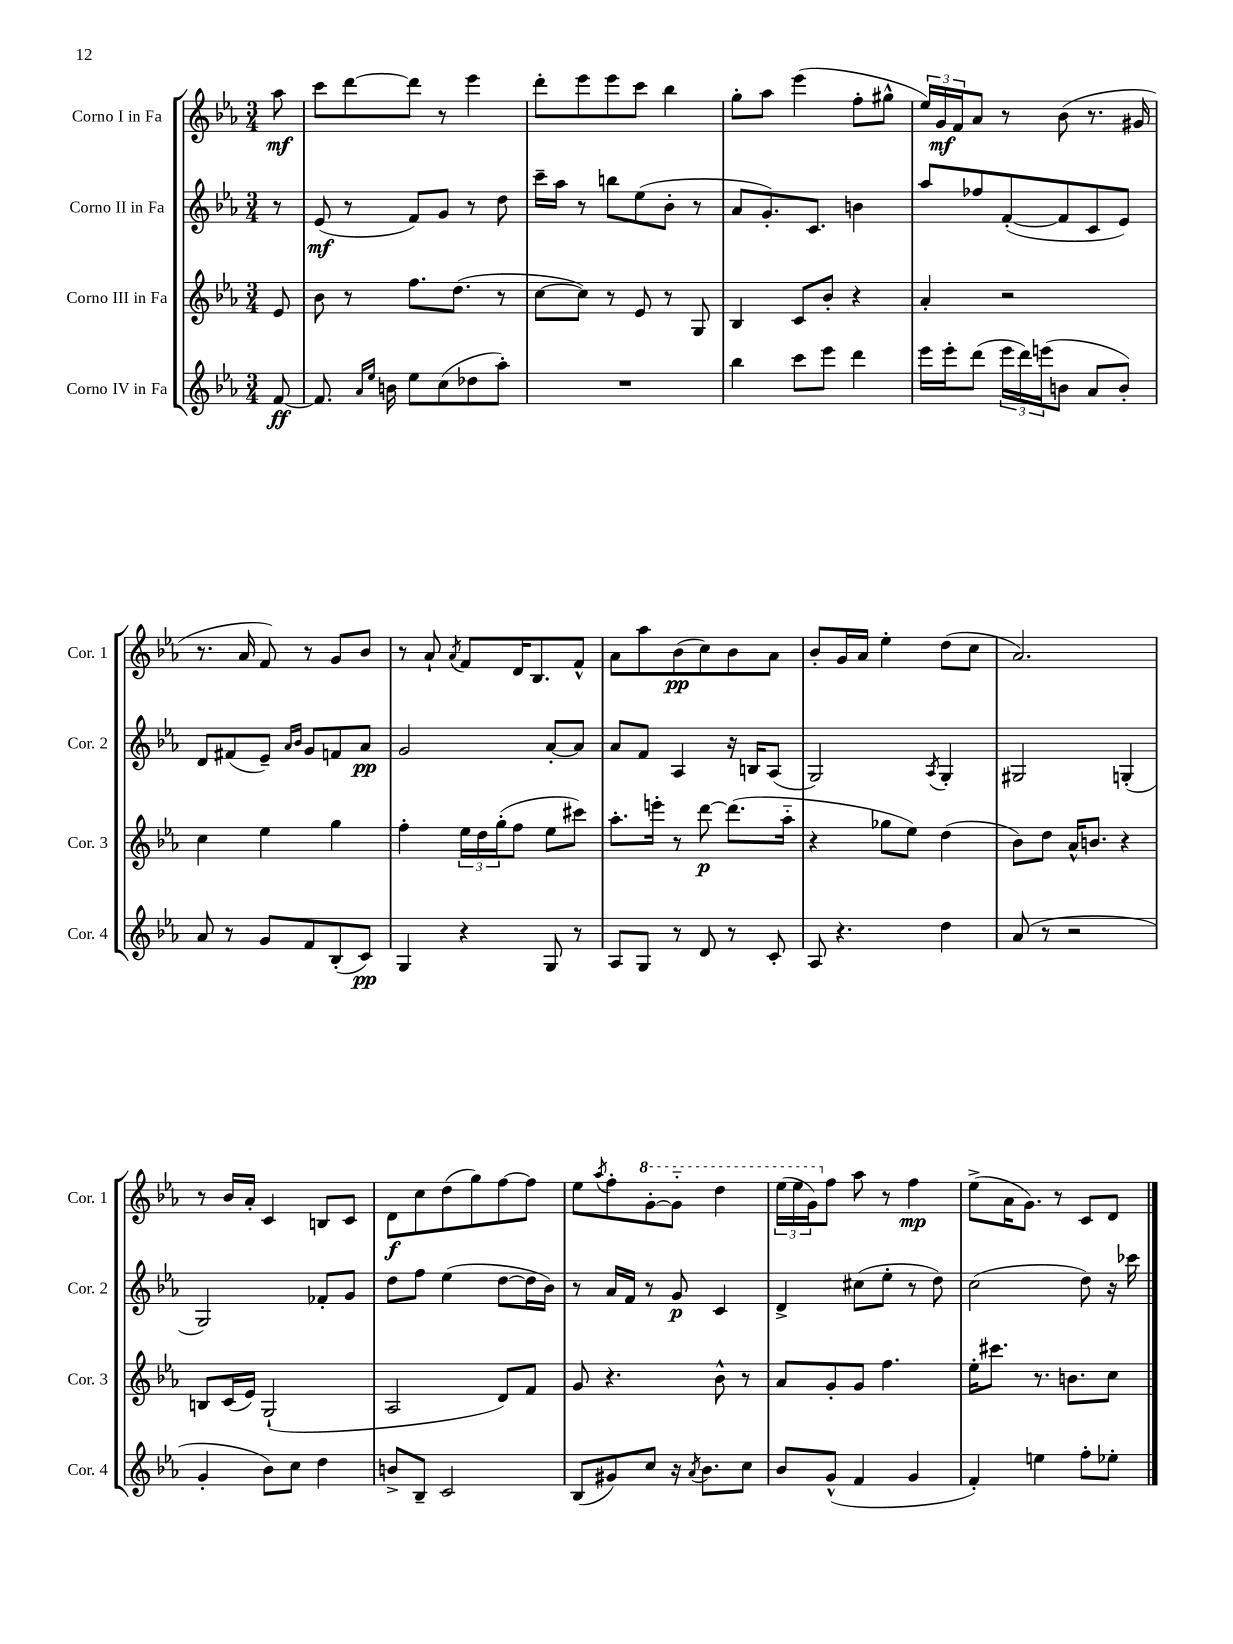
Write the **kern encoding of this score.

**kern	**dynam	**kern	**dynam	**kern	**dynam	**kern	**dynam
*part4	*part4	*part3	*part3	*part2	*part2	*part1	*part1
*staff4	*staff4	*staff3	*staff3	*staff2	*staff2	*staff1	*staff1
*I"Corno IV in Fa	*	*I"Corno III in Fa	*	*I"Corno II in Fa	*	*I"Corno I in Fa	*
*I'Cor. 4	*	*I'Cor. 3	*	*I'Cor. 2	*	*I'Cor. 1	*
*clefG2	*	*clefG2	*	*clefG2	*	*clefG2	*
*k[b-e-a-]	*	*k[b-e-a-]	*	*k[b-e-a-]	*	*k[b-e-a-]	*
*M3/4	*	*M3/4	*	*M3/4	*	*M3/4	*
=	=	=	=	=	=	=	=
[8f/	ff	8e-/	.	8r	.	8aa-\	mf
=1	=1	=1	=1	=1	=1	=1	=1
8.f/]	.	8b-\	.	(8e-/	mf	8ccc\L	.
.	.	8r	.	8r	.	[8ddd\	.
16qqa-/LL	.	.	.	.	.	.	.
16qqee-/JJ	.	.	.	.	.	.	.
16bn\	.	.	.	.	.	.	.
8ee-\L	.	8.ff\L	.	8f/L)	.	8ddd\J]	.
(8cc\	.	.	.	8g/J	.	8r	.
.	.	(8.dd\J	.	.	.	.	.
8dd-X\	.	.	.	8r	.	4eee-\	.
8aa-'\J)	.	8r	.	8dd\	.	.	.
=2	=2	=2	=2	=2	=2	=2	=2
2.r	.	[8cc\L	.	16ccc~\LL	.	8ddd'\L	.
.	.	.	.	16aa-\JJ	.	.	.
.	.	8cc\J])	.	8r	.	8eee-\	.
.	.	8r	.	8bbn\L	.	8eee-\	.
.	.	8e-/	.	(8ee-\	.	8ccc\J	.
.	.	8r	.	8b-'\J	.	4bb-\	.
.	.	8G/	.	8r	.	.	.
=3	=3	=3	=3	=3	=3	=3	=3
4bb-\	.	4B-/	.	8a-/L	.	8gg'\L	.
.	.	.	.	8.g'/)	.	8aa-\J	.
8ccc\L	.	8c/L	.	.	.	(4eee-\	.
.	.	.	.	8.c/J	.	.	.
8eee-\J	.	8b-'/J	.	.	.	.	.
4ddd\	.	4r	.	4bn\	.	8ff'\L	.
.	.	.	.	.	.	8gg#X^^\J	.
=4	=4	=4	=4	=4	=4	=4	=4
16eee-\LL	.	4a-'/	.	8aa-/L	.	24ee-/LL)	.
.	.	.	.	.	.	24g/	mf
16eee-'\J	.	.	.	.	.	.	.
.	.	.	.	.	.	24f/J	.
(8ddd\J	.	.	.	8ff-X/	.	8a-/J	.
24eee-\LL	.	2r	.	([8f'/	.	8r	.
24ddd\)	.	.	.	.	.	.	.
(24eeen\J	.	.	.	.	.	.	.
8bn\J	.	.	.	8f/]	.	(8b-\	.
8a-/L	.	.	.	8c/	.	8.r	.
8b'/J)	.	.	.	8e-/J)	.	.	.
.	.	.	.	.	.	16g#X/	.
!!LO:LB:g=z
=5	=5	=5	=5	=5	=5	=5	=5
8a-/	.	4cc\	.	8d/L	.	8.r	.
8r	.	.	.	(8f#X/	.	.	.
.	.	.	.	.	.	16a-/	.
8g/L	.	4ee-\	.	8e-~/J)	.	8f/)	.
.	.	.	.	16qqa-/LL	.	.	.
.	.	.	.	16qqb-/JJ	.	.	.
8f/	.	.	.	8g/L	.	8r	.
(8B-'/	.	4gg\	.	8fn/	.	8g/L	.
8c/J)	pp	.	.	8a-/J	pp	8b-/J	.
=6	=6	=6	=6	=6	=6	=6	=6
4G/	.	4ff'\	.	2g/	.	8r	.
.	.	.	.	.	.	8a-`/	.
.	.	.	.	.	.	8qa-/	.
4r	.	24ee-\LL	.	.	.	8f/L	.
.	.	24dd\	.	.	.	.	.
.	.	(24gg'\J	.	.	.	.	.
.	.	8ff\J	.	.	.	16d/K	.
.	.	.	.	.	.	8.B-/	.
8G/	.	8ee-\L	.	[8a-'/L	.	.	.
8r	.	8ccc#X\J)	.	8a-/J]	.	8f^^/J	.
=7	=7	=7	=7	=7	=7	=7	=7
8A-/L	.	8.aa-'\L	.	8a-/L	.	8a-\L	.
8G/J	.	.	.	8f/J	.	8aa-\	.
.	.	16eeen'\Jk	.	.	.	.	.
8r	.	8r	.	4A-/	.	(8b-\	pp
8d/	.	[8ddd\	p	.	.	8cc\)	.
8r	.	(8.ddd\L]	.	16r	.	8b-\	.
.	.	.	.	16Bn/KL	.	.	.
8c'/	.	.	.	(8A-/J	.	8a-\J	.
.	.	16aa-\Jk	.	.	.	.	.
=8	=8	=8	=8	=8	=8	=8	=8
8A-/	.	4r	.	2G/)	.	8b-'/L	.
4.r	.	.	.	.	.	16g/L	.
.	.	.	.	.	.	16a-/JJ	.
.	.	8gg-X\L	.	.	.	4ee-'\	.
.	.	8ee-\J)	.	.	.	.	.
.	.	.	.	8qA-/	.	.	.
4dd\	.	(4dd\	.	4G'/	.	(8dd\L	.
.	.	.	.	.	.	8cc\J	.
=9	=9	=9	=9	=9	=9	=9	=9
(8a-/	.	8b-\L)	.	2G#X/	.	2.a-/)	.
8r	.	8dd\J	.	.	.	.	.
2r	.	16a-^^/KL	.	.	.	.	.
.	.	8.bn/J	.	.	.	.	.
.	.	4r	.	(4Gn'/	.	.	.
!!LO:LB:g=z
=10	=10	=10	=10	=10	=10	=10	=10
4g'/	.	8Bn/L	.	2G/)	.	8r	.
.	.	(16c/L	.	.	.	16b-/LL	.
.	.	16e-/JJ)	.	.	.	16a-'/JJ	.
8b-\L)	.	(2G`/	.	.	.	4c/	.
8cc\J	.	.	.	.	.	.	.
4dd\	.	.	.	8f-X'/L	.	8Bn/L	.
.	.	.	.	8g/J	.	8c/J	.
=11	=11	=11	=11	=11	=11	=11	=11
8bn^/L	.	2A-/	.	8dd\L	.	8d\L	f
8B-~/J	.	.	.	8ff\J	.	8cc\	.
2c/	.	.	.	(4ee-\	.	(8dd\	.
.	.	.	.	.	.	8gg\)	.
.	.	8d/L)	.	[8dd\L	.	[8ff\	.
.	.	8f/J	.	16dd\L]	.	8ff\J]	.
.	.	.	.	16b-\JJ)	.	.	.
=12	=12	=12	=12	=12	=12	=12	=12
(8B-/L	.	8g/	.	8r	.	8ee-\L	.
.	.	.	.	.	.	8qaa-/	.
8g#X/)	.	4.r	.	16a-/LL	.	8ff'\	.
.	.	.	.	16f/JJ	.	.	.
*	*	*	*	*	*	*8va	*
8cc/J	.	.	.	8r	.	[8gg'\	.
16r	.	.	.	8g/	p	8gg\J]	.
8qa-/	.	.	.	.	.	.	.
8.b-\L	.	.	.	.	.	.	.
.	.	8b-^^\	.	4c/	.	4ddd\	.
8cc\J	.	8r	.	.	.	.	.
=13	=13	=13	=13	=13	=13	=13	=13
8b-/L	.	8a-/L	.	4d^/	.	(24eee-\LL	.
.	.	.	.	.	.	24eee-\	.
.	.	.	.	.	.	24gg\J)	.
*	*	*	*	*	*	*X8va	*
(8g^^/J	.	8g'/	.	.	.	8ff\J	.
4f/	.	8g/J	.	(8cc#X\L	.	8aa-\	.
.	.	4.ff\	.	8ee-'\J	.	8r	.
4g/	.	.	.	8r	.	4ff\	mp
.	.	.	.	8dd\)	.	.	.
=14	=14	=14	=14	=14	=14	=14	=14
4f'/)	.	16ee-'\KL	.	(2cc\	.	(8ee-^\L	.
.	.	8.ccc#X\J	.	.	.	.	.
.	.	.	.	.	.	16a-\K	.
.	.	.	.	.	.	8.g\J)	.
4een\	.	8.r	.	.	.	.	.
.	.	.	.	.	.	8r	.
.	.	8.bn\L	.	.	.	.	.
8ff'\L	.	.	.	8dd\)	.	8c/L	.
8ee-X'\J	.	8cc\J	.	16r	.	8d/J	.
.	.	.	.	16ccc-X\	.	.	.
==	==	==	==	==	==	==	==
*-	*-	*-	*-	*-	*-	*-	*-
